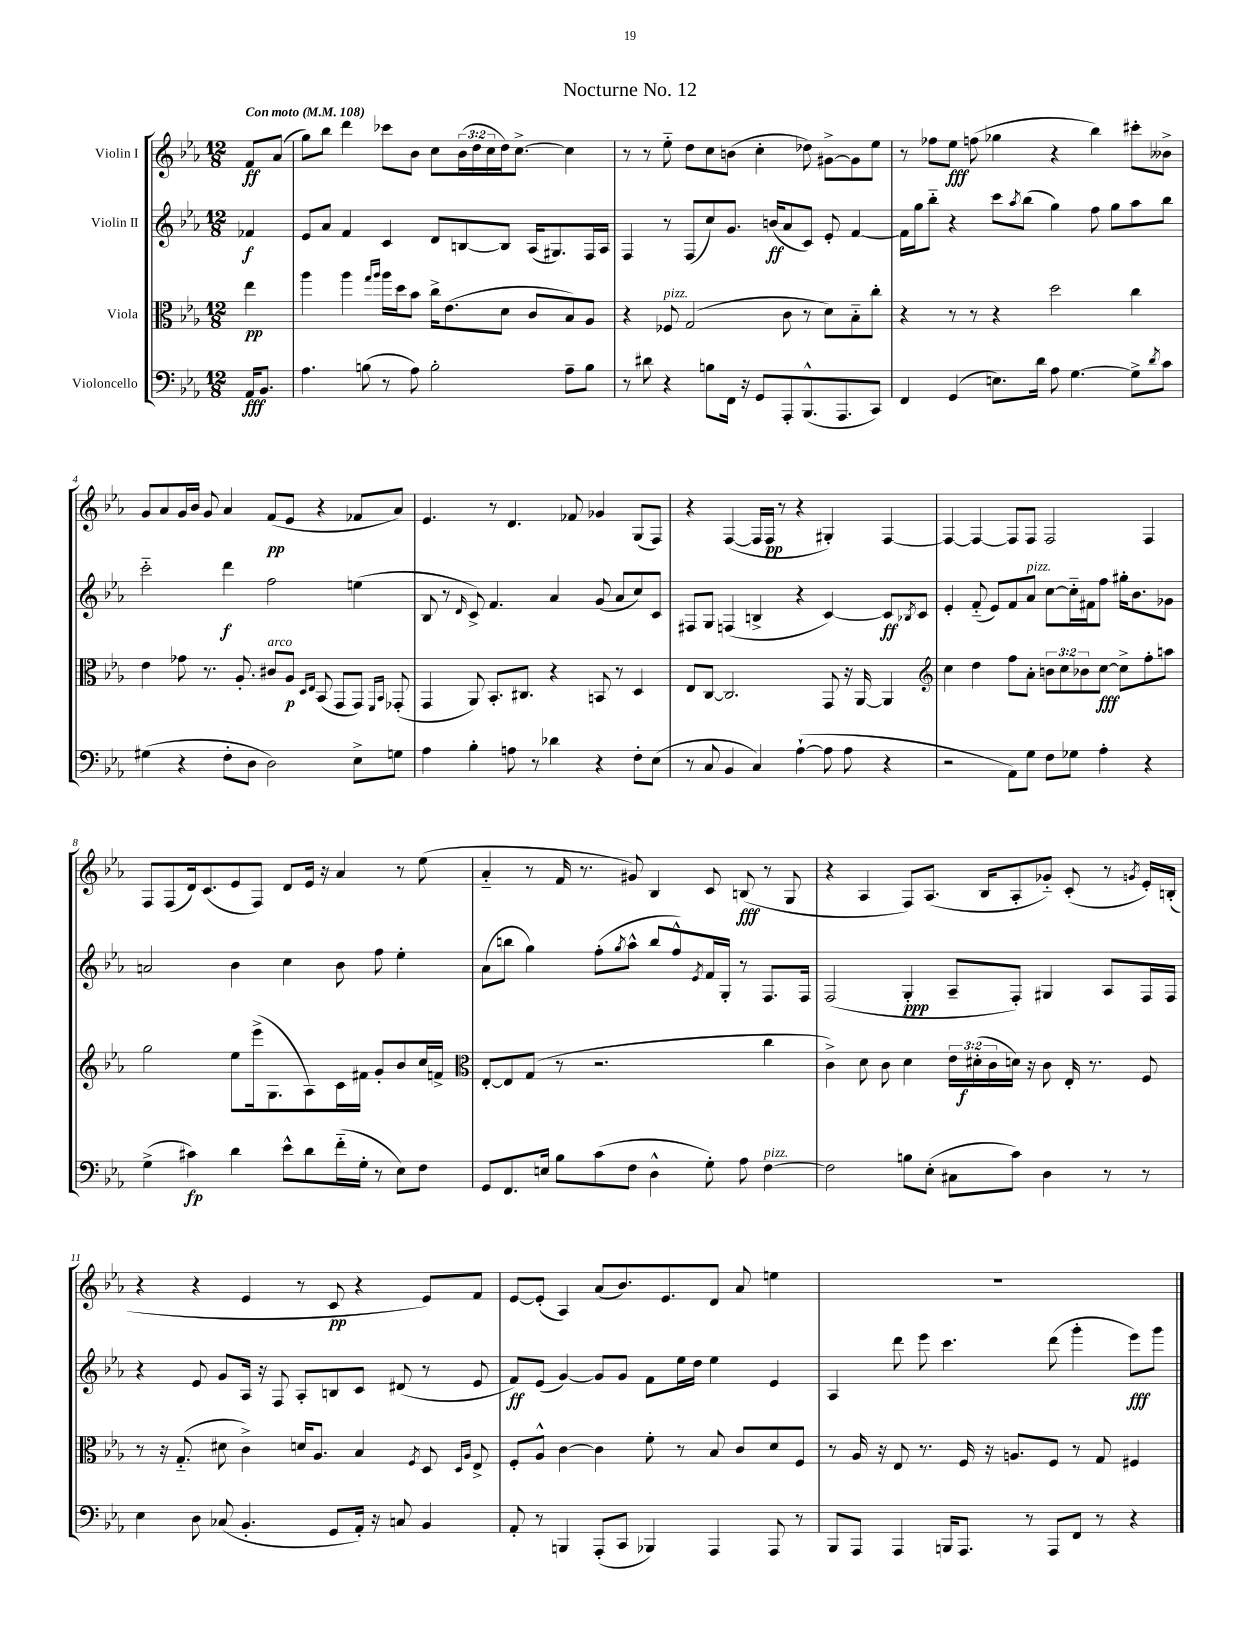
\header { title = "Nocturne No. 12" }
<<
\new StaffGroup <<
\new Staff = "s0" \with { instrumentName = "Violin I" } {
    \clef treble \key ees \major \numericTimeSignature \time 12/8 \override Staff.TupletNumber.text = #tuplet-number::calc-fraction-text \partial 4 \tempo "Con moto" 4 = 108
    f'8\ff aes'8( |
    g''8) bes''8 d'''4 ces'''8 bes'8 c''8 \tuplet 3/2 { bes'16( d''16 c''16 } d''16) c''8.~-> c''4 |
    r8 r8 ees''8-_ d''8 c''8 b'8( c''4-. des''8) gis'8~-> gis'8 ees''8 |
    r8 fes''8 ees''8\fff f''8( ges''4 r4 bes''4) cis'''8-. beses'8-> |
    g'8 aes'8 g'16 bes'16 g'8 aes'4 f'8\pp( ees'8 r4 fes'8 aes'8) |
    ees'4. r8 d'4. fes'8 ges'4 g8( f8) |
    r4 f4~( f16 f16\pp r8 r4 gis4-.) f4~ |
    f4~ f4~ f8 f8 f2 f4 |
    f8 f8( d'16) c'8.( ees'8 f8) d'8 ees'16 r16 aes'4 r8 ees''8( |
    aes'4-_ r8 f'16 r8. gis'8) bes4 c'8 b8\fff( r8 g8 |
    r4 aes4 f8) aes8.( bes16 aes8-. ges'8-_) c'8-.( r8 \acciaccatura { g'8 } ees'16-.) b16-.( |
    r4 r4 ees'4 r8 c'8\pp r4 ees'8) f'8 |
    ees'8~ ees'8-.( aes4) aes'8( bes'8.) ees'8. d'8 aes'8 e''4 |
    R1. \bar "|." |
}
\new Staff = "s1" \with { instrumentName = "Violin II" } {
    \clef treble \key ees \major \numericTimeSignature \time 12/8 \partial 4
    fes'4\f |
    ees'8 aes'8 f'4 c'4 d'8 b8~ b8 aes16( gis8.) f16 aes16 |
    f4 r8 f8( c''8) g'8. b'16\ff( aes'8 c'8) ees'8-. f'4~ |
    f'16 g''16 bes''8-_ r4 c'''8 \acciaccatura { aes''8 } bes''8( g''4) f''8 g''8 aes''8 bes''8 |
    c'''2-_ d'''4\f f''2 e''4( |
    bes8 r8 \grace { d'16 } c'8->) f'4. aes'4 g'8( aes'8 c''8) c'8 |
    fis8 g8 f4( b4-> r4 c'4~) c'8\ff \acciaccatura { bes8 } c'8 |
    ees'4-. f'8-_( ees'8) f'8 aes'8^\markup { \italic "pizz." } c''8~ c''16-_ fis'16 f''8 gis''16-. bes'8. ges'8 |
    a'2 bes'4 c''4 bes'8 f''8 ees''4-. |
    aes'8( b''8 g''4) f''8-.( \acciaccatura { g''8 } aes''8-^ b''8 f''8-^) \acciaccatura { ees'8 } f'16 g16-. r8 f8. f16 |
    f2( g4-.\ppp aes8-- f8-.) gis4 aes8 f16 f16 |
    r4 ees'8 g'8 aes16 r16 f8 aes8-. b8 c'8 dis'8( r8 ees'8 |
    f'8\ff) ees'8( g'4~) g'8 g'8 f'8 ees''16 d''16 ees''4 ees'4 |
    aes4 d'''8 ees'''8 c'''4. d'''8( g'''4-. ees'''8\fff) g'''8 \bar "|." |
}
\new Staff = "s2" \with { instrumentName = "Viola" } {
    \clef alto \key ees \major \numericTimeSignature \time 12/8 \override Staff.TupletNumber.text = #tuplet-number::calc-fraction-text \partial 4
    ees''4\pp |
    aes''4 aes''4 \grace { g''16 aes''16 } aes''16 d''16 bes'8 c''16-> ees'8.( d'8 c'8 bes8) aes8 |
    r4 fes8^\markup { \italic "pizz." } g2( c'8 r8 d'8) bes8-_ c''8-. |
    r4 r8 r8 r4 d''2 c''4 |
    ees'4 ges'8 r8. aes8.-. cis'8^\markup { \italic "arco" } aes8\p \grace { d16 ees16 } bes,8( g,8 g,8) \grace { f,16 bes,16 } ges,8-.( |
    g,4 aes,8) bes,8.-. cis8. r4 b,8 r8 d4 |
    ees8 c8~ c2. g,8 r16 aes,16~ aes,4 |
    \clef treble c''4 d''4 f''8 aes'8-. \tuplet 3/2 { b'8 c''8 bes'8 } c''8~\fff c''8-> f''8-. a''8 |
    g''2 ees''8 ees'''16->( g8. aes8) c'16 fis'16 g'8-. bes'8 c''16 f'16-> |
    \clef alto ees8~-. ees8 g8( r8 r2. c''4 |
    c'4->) d'8 c'8 d'4 \tuplet 3/2 { ees'16 dis'16-.\f( c'16 } d'16) r16 c'8 ees16-. r8. f8 |
    r8 r16 g8.-_( dis'8 c'4->) d'16 aes8. bes4 \acciaccatura { f8 } d8 \grace { d16 aes16 } ees8-> |
    f8-. aes8-^ c'4~ c'4 f'8-. r8 bes8 c'8 d'8 f8 |
    r8 aes16 r16 ees8 r8. f16 r16 a8. f8 r8 g8 fis4 \bar "|." |
}
\new Staff = "s3" \with { instrumentName = "Violoncello" } {
    \clef bass \key ees \major \numericTimeSignature \time 12/8 \partial 4
    aes,16\fff bes,8. |
    aes4. b8( r8 aes8) b2-. aes8-- b8 |
    r8 dis'8 r4 b8 f,16 r16 g,8 aes,,8-. bes,,8.-^( aes,,8. c,8) |
    f,4 g,4( e8.) d'16 aes8 g4.~ g8-> \acciaccatura { d'8 } c'8 |
    gis4( r4 f8-. d8 d2) ees8-> g8 |
    aes4 bes4-. a8 r8 des'4 r4 f8-. ees8( |
    r8 c8 bes,4 c4) aes4~-!( aes8 aes8 r4 |
    r2 aes,8) g8 f8 ges8 aes4-. r4 |
    g4->( cis'4\fp) d'4 ees'8-^ d'8 f'16-_( g16-. r8 ees8) f8 |
    g,8 f,8. e16 bes8 c'8( f8 d4-^ g8-.) aes8 f4~^\markup { \italic "pizz." } |
    f2 b8 ees8-.( cis8 c'8) d4 r8 r8 |
    ees4 d8 ces8( bes,4.-. g,8 aes,16-.) r16 c8 bes,4 |
    aes,8-. r8 b,,4 aes,,8-.( c,8 bes,,4) aes,,4 aes,,8 r8 |
    bes,,8 aes,,8 aes,,4 b,,16 aes,,8. r8 aes,,8 f,8 r8 r4 \bar "|." |
}
>>
>>
